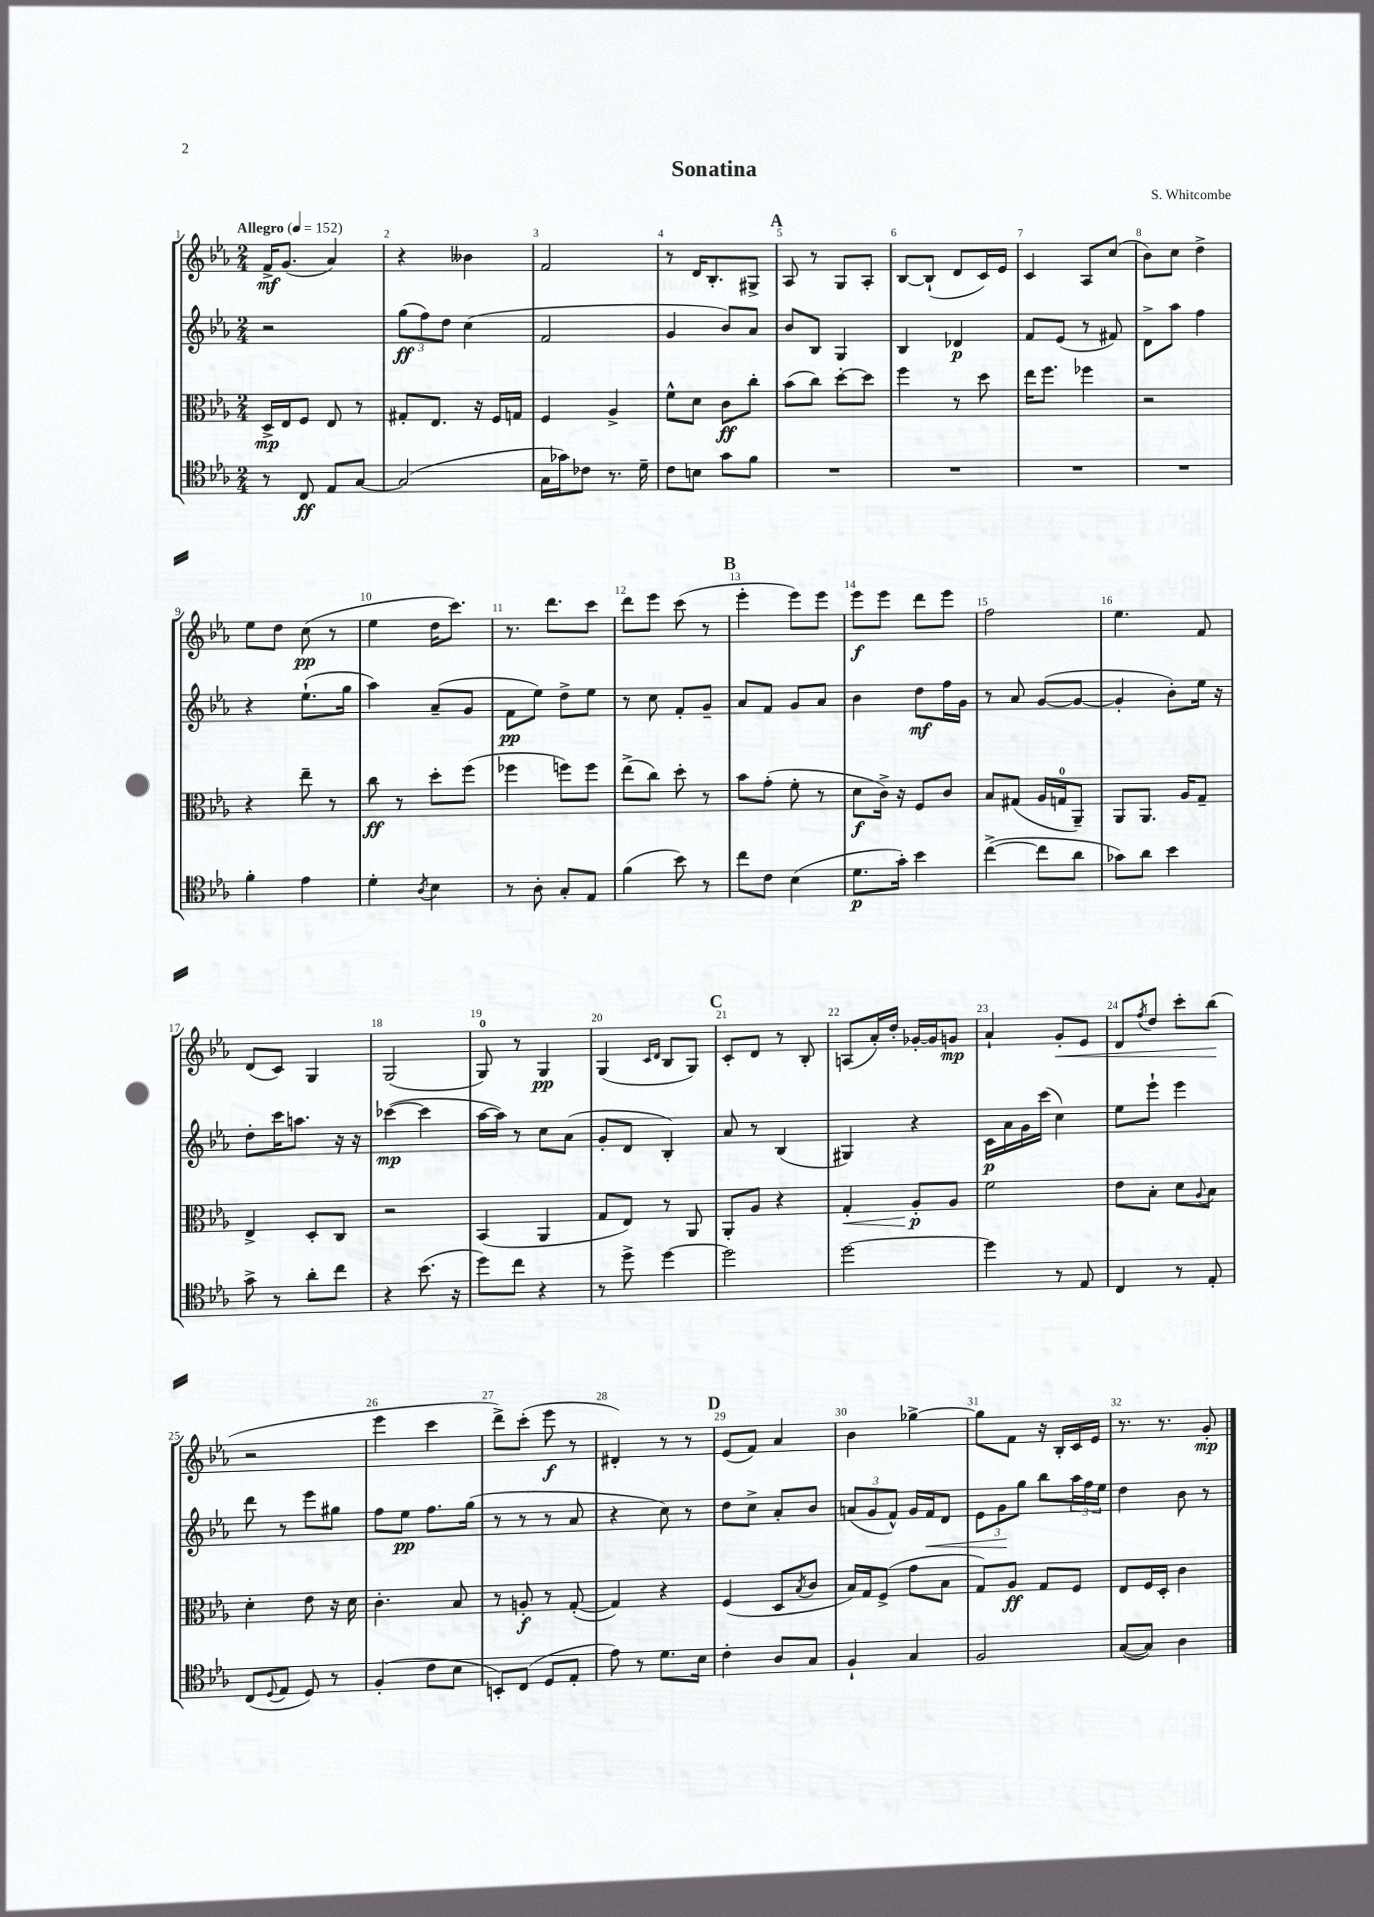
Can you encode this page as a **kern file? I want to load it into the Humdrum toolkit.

**kern	**dynam	**kern	**dynam	**kern	**dynam	**kern	**dynam
*part4	*part4	*part3	*part3	*part2	*part2	*part1	*part1
*staff4	*staff4	*staff3	*staff3	*staff2	*staff2	*staff1	*staff1
*clefC4	*	*clefC3	*	*clefG2	*	*clefG2	*
*k[b-e-a-]	*	*k[b-e-a-]	*	*k[b-e-a-]	*	*k[b-e-a-]	*
*M2/4	*	*M2/4	*	*M2/4	*	*M2/4	*
*MM152	*	*MM152	*	*MM152	*	*MM152	*
=1	=1	=1	=1	=1	=1	=1	=1
!	!	!	!	!	!	!LO:TX:a:B:t=Allegro	!
8r	.	16D^/LL	mp	2r	.	16f^/KL	mf
.	.	16E-/J	.	.	.	(8.g/J	.
8C/	ff	8F/J	.	.	.	.	.
8E-/L	.	8E-/	.	.	.	4a-/)	.
[8G/J	.	8r	.	.	.	.	.
=2	=2	=2	=2	=2	=2	=2	=2
(2G/]	.	8G#X'/L	.	(12gg\L	ff	4r	.
.	.	.	.	12ff\)	.	.	.
.	.	8.E-/J	.	.	.	.	.
.	.	.	.	12dd\J	.	.	.
.	.	.	.	(4cc\	.	4b--X\	.
.	.	16r	.	.	.	.	.
.	.	16F/LL	.	.	.	.	.
.	.	16Gn/JJ	.	.	.	.	.
=3	=3	=3	=3	=3	=3	=3	=3
16G\LL	.	4F/	.	2f/	.	2f/	.
16g-X\J)	.	.	.	.	.	.	.
8c-X\J	.	.	.	.	.	.	.
8.r	.	4A-^/	.	.	.	.	.
16d~\	.	.	.	.	.	.	.
=4	=4	=4	=4	=4	=4	=4	=4
8c\L	.	8f^^\L	.	4g/	.	8r	.
8Bn\J	.	8d\J	.	.	.	16d/KL	.
.	.	.	.	.	.	8.B-'/	.
8g\L	.	8c\L	ff	8b-/L)	.	.	.
8f\J	.	8cc'\J	.	8a-/J	.	8G#X^/J	.
!!LO:REH:place=s1:t=A
=5	=5	=5	=5	=5	=5	=5	=5
2r	.	(8b-\L	.	8b-/L	.	8A-/	.
.	.	8cc\J)	.	8B-/J	.	8r	.
.	.	[8dd'\L	.	4G/	.	8G/L	.
.	.	8dd\J]	.	.	.	8A-'/J	.
=6	=6	=6	=6	=6	=6	=6	=6
2r	.	4ff\	.	4B-/	.	[8B-/L	.
.	.	.	.	.	.	(8B-`/J]	.
.	.	8r	.	4d-X/	p	8d/L	.
.	.	8dd\	.	.	.	16c/L)	.
.	.	.	.	.	.	16e-/JJ	.
=7	=7	=7	=7	=7	=7	=7	=7
2r	.	16ee-\KL	.	8f/L	.	4c/	.
.	.	8.ff\J	.	.	.	.	.
.	.	.	.	(8e-/J	.	.	.
.	.	4ff-X\	.	8r	.	8A-/L	.
.	.	.	.	8f#X/)	.	(8cc/J	.
=8	=8	=8	=8	=8	=8	=8	=8
2r	.	2r	.	8d^\L	.	8b-\L)	.
.	.	.	.	8aa-\J	.	8cc\J	.
.	.	.	.	4ff\	.	4dd^\	.
!!LO:LB:g=z
=9	=9	=9	=9	=9	=9	=9	=9
4f'\	.	4r	.	4r	.	8ee-\L	.
.	.	.	.	.	.	8dd\J	.
4e-\	.	8ee-~\	.	(8.ee-`\L	.	(8cc\	pp
.	.	8r	.	.	.	8r	.
.	.	.	.	16gg\Jk	.	.	.
=10	=10	=10	=10	=10	=10	=10	=10
4d'\	.	8cc\	ff	4aa-\)	.	4ee-\	.
.	.	8r	.	.	.	.	.
8qA-/	.	.	.	.	.	.	.
4B-\	.	8dd'\L	.	(8a-~/L	.	16dd\KL	.
.	.	.	.	.	.	8.ccc\J)	.
.	.	(8ff\J	.	8g/J	.	.	.
=11	=11	=11	=11	=11	=11	=11	=11
8r	.	4ff-X\	.	8f\L	pp	8.r	.
8A-'\	.	.	.	8ee-\J)	.	.	.
.	.	.	.	.	.	8.ddd\L	.
8G'/L	.	8ffn\L)	.	8dd^\L	.	.	.
8E-/J	.	8ff\J	.	8ee-\J	.	8ccc\J	.
=12	=12	=12	=12	=12	=12	=12	=12
(4f\	.	(8ee-^\L	.	8r	.	8ddd\L	.
.	.	8cc\J)	.	8cc\	.	8eee-\J	.
8b-\)	.	8dd'\	.	8f'/L	.	(8ccc\	.
8r	.	8r	.	8g~/J	.	8r	.
!!LO:REH:place=s1:t=B
=13	=13	=13	=13	=13	=13	=13	=13
8cc\L	.	8b-\L	.	8a-/L	.	4eee-'\	.
8c\J	.	(8g'\J	.	8f/J	.	.	.
(4B-\	.	8f'\	.	8g/L	.	8eee-\L)	.
.	.	8r	.	8a-/J	.	8eee-\J	.
=14	=14	=14	=14	=14	=14	=14	=14
8.d\L	p	8d\L	f	4b-\	.	8eee-\L	f
.	.	16c^\Jk)	.	.	.	8eee-\J	.
16g'\Jk)	.	16r	.	.	.	.	.
4b-\	.	8F/L	.	8dd\L	mf	8ddd\L	.
.	.	8c/J	.	16ff\L	.	8eee-\J	.
.	.	.	.	16g\JJ	.	.	.
=15	=15	=15	=15	=15	=15	=15	=15
([4cc^\	.	8B-/L	.	8r	.	2ff\	.
.	.	(8G#X/J	.	8a-/	.	.	.
8cc\L]	.	16A-/LL	.	([8g/L	.	.	.
.	.	16Gn/J	.	.	.	.	.
8a-\J	.	8AA-~/J)	.	8g/J_	.	.	.
=16	=16	=16	=16	=16	=16	=16	=16
8g-X\L)	.	8AA-/L	.	4g'/]	.	4.ee-\	.
8a-\J	.	8.AA-/J	.	.	.	.	.
4b-\	.	.	.	8b-'\L)	.	.	.
.	.	16A-/KL	.	.	.	.	.
.	.	8G~/J	.	16ee-\Jk	.	8f/	.
.	.	.	.	16r	.	.	.
!!LO:LB:g=z
=17	=17	=17	=17	=17	=17	=17	=17
8g^\	.	4E-^/	.	8dd'\L	.	(8d/L	.
8r	.	.	.	16ccc\K	.	8c/J)	.
.	.	.	.	8.aan\J	.	.	.
8a-'\L	.	8D'/L	.	.	.	4G/	.
8cc\J	.	8C/J	.	16r	.	.	.
.	.	.	.	16r	.	.	.
=18	=18	=18	=18	=18	=18	=18	=18
4r	.	2r	.	([4ccc-X\	mp	(2G/	.
(8.b-\	.	.	.	4ccc-\]	.	.	.
16r	.	.	.	.	.	.	.
=19	=19	=19	=19	=19	=19	=19	=19
8dd\L)	.	(4BB-/	.	[16aa-\LL	.	8G/)	.
.	.	.	.	16aa-\JJ])	.	.	.
8cc\J	.	.	.	8r	.	8r	.
4r	.	4AA-/	.	8cc\L	.	4G/	pp
.	.	.	.	(8a-\J	.	.	.
=20	=20	=20	=20	=20	=20	=20	=20
8r	.	8G/L	.	8g'/L	.	(4G/	.
8dd^\	.	8E-/J)	.	8d/J	.	.	.
.	.	.	.	.	.	16qqc/LL	.
.	.	.	.	.	.	16qqd/JJ	.
[4dd\	.	8r	.	4B-'/)	.	8B-/L	.
.	.	8AA-/	.	.	.	8G/J)	.
!!LO:REH:place=s1:t=C
=21	=21	=21	=21	=21	=21	=21	=21
2dd\]	.	8AA-'/L	.	8a-/	.	8c'/L	.
.	.	8A-/J	.	8r	.	8d/J	.
.	.	4r	.	(4B-/	.	8r	.
.	.	.	.	.	.	8B-'/	.
=22	=22	=22	=22	=22	=22	=22	=22
!	!	!	!LO:HP:b	!	!	!	!
[2dd\	.	4G'/	<	4G#X/)	.	(8An/L	.
.	.	.	.	.	.	16a-'/L)	.
.	.	.	.	.	.	16dd'/JJ	.
.	.	8A-'/L	p	4r	.	[16g-X'/LL	.
.	.	.	.	.	.	16g-/J]	.
.	.	8A-/J	[	.	.	8gn/J	mp
=23	=23	=23	=23	=23	=23	=23	=23
4dd\]	.	2f\	.	16c\LL	p	4a-`/	.
.	.	.	.	16a-\	.	.	.
.	.	.	.	16g\	.	.	.
.	.	.	.	(16ccc\JJ	.	.	.
!	!	!	!	!	!	!	!LO:HP:b
8r	.	.	.	4cc\)	.	8g'/L	<
8E-/	.	.	.	.	.	8e-/J	.
=24	=24	=24	=24	=24	=24	=24	=24
4C/	.	8e-\L	.	8ee-\L	.	8d/L	.
.	.	.	.	.	.	8qff/	.
.	.	8B-'\J	.	8eee-`\J	.	8dd/J	.
8r	.	8d\L	.	4eee-\	.	8ccc'\L	.
.	.	8qqA-/	.	.	.	.	.
8E-'/	.	8B-\J	.	.	.	(8bb-\J	.
.	.	.	.	.	.	.	[
!!LO:LB:g=z
=25	=25	=25	=25	=25	=25	=25	=25
(8C/L	.	4d'\	.	8ddd\	.	2r	.
8qqD/	.	.	.	.	.	.	.
8E-/J	.	.	.	8r	.	.	.
8D/)	.	8e-\	.	8eee-\L	.	.	.
8r	.	16r	.	8gg#X\J	.	.	.
.	.	16d\	.	.	.	.	.
=26	=26	=26	=26	=26	=26	=26	=26
(4F'/	.	4.c'\	.	8ff\L	.	4eee-\	.
.	.	.	.	8ee-\J	pp	.	.
8c\L	.	.	.	8.ff\L	.	4ccc\	.
8B-\J	.	8B-/	.	.	.	.	.
.	.	.	.	(16gg\Jk	.	.	.
=27	=27	=27	=27	=27	=27	=27	=27
8BBn'/L)	.	8r	.	8r	.	8ddd^\L)	.
(8C/J	.	8An'/	f	8r	.	(8ccc'\J	.
8D/L	.	8r	.	8r	.	8eee-\	f
8E-'/J	.	([8G'/	.	8a-/	.	8r	.
=28	=28	=28	=28	=28	=28	=28	=28
8e-\)	.	4G/])	.	4r	.	4d#X'/)	.
8r	.	.	.	.	.	.	.
8.d\L	.	4r	.	8cc\)	.	8r	.
.	.	.	.	8r	.	8r	.
16B-\Jk	.	.	.	.	.	.	.
!!LO:REH:place=s1:t=D
=29	=29	=29	=29	=29	=29	=29	=29
4c'\	.	(4F/	.	8dd\L	.	(8e-/L	.
.	.	.	.	8cc^\J	.	8f/J)	.
8A-/L	.	8D/L	.	8a-'/L	.	4a-/	.
.	.	8qB-/	.	.	.	.	.
8G/J	.	8c/J	.	8b-/J	.	.	.
=30	=30	=30	=30	=30	=30	=30	=30
4F`/	.	16B-/LL)	.	(12an/L	.	4b-\	.
.	.	16G/J	.	.	.	.	.
.	.	.	.	12g/	.	.	.
.	.	(8F^/J	.	.	.	.	.
.	.	.	.	12f^^/J)	.	.	.
4G/	.	8g\L	.	16g/LL	.	[4gg-X^\	.
!	!	!	!	!	!LO:HP:b	!	!
.	.	.	.	16f/J	<	.	.
.	.	8B-\J	.	8d/J	.	.	.
=31	=31	=31	=31	=31	=31	=31	=31
2F/	.	8G/L)	.	12e-\L	.	8gg-\L]	.
.	.	.	.	12g\	.	.	.
.	.	8A-/J	ff	.	.	8f\J	.
.	.	.	.	12gg\J	[	.	.
.	.	8G/L	.	8bb-\L	.	16r	.
.	.	.	.	.	.	16B-'/LL	.
.	.	8F/J	.	24aa-\L	.	16c/	.
.	.	.	.	24ff\	.	.	.
.	.	.	.	.	.	16e-/JJ	.
.	.	.	.	24ee-\JJ	.	.	.
=32	=32	=32	=32	=32	=32	=32	=32
([8G/L	.	8E-/L	.	4dd\	.	8.r	.
8G/J])	.	16F/L	.	.	.	.	.
.	.	16D'/JJ	.	.	.	8.r	.
4A-\	.	4c\	.	8b-\	.	.	.
.	.	.	.	8r	.	8g'/	mp
==	==	==	==	==	==	==	==
*-	*-	*-	*-	*-	*-	*-	*-
